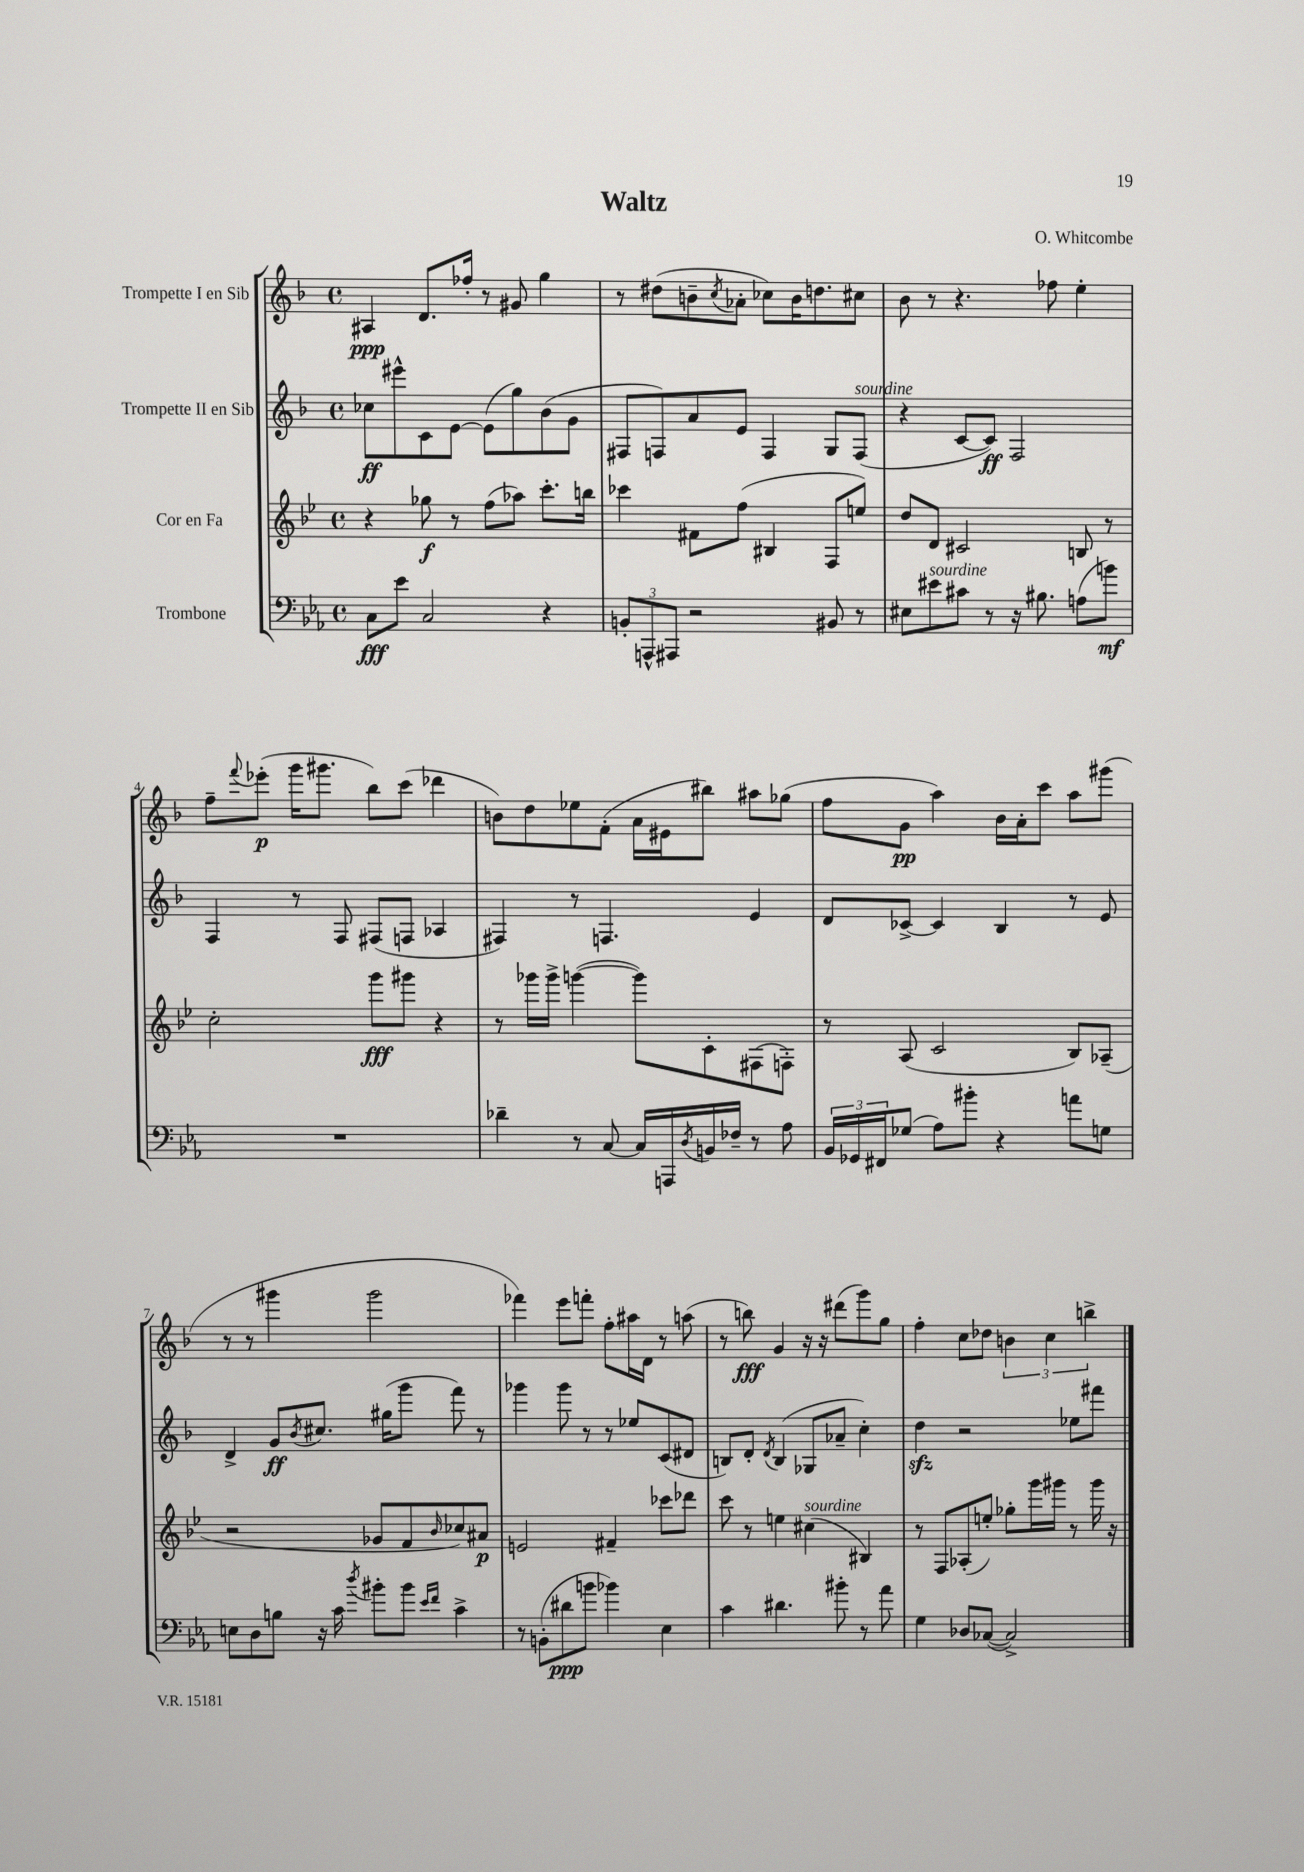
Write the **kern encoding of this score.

**kern	**kern	**kern	**kern
*staff4	*staff3	*staff2	*staff1
*clefF4	*clefG2	*clefG2	*clefG2
*k[b-e-a-]	*k[b-e-]	*k[b-]	*k[b-]
*M4/4	*M4/4	*M4/4	*M4/4
*met(c)	*met(c)	*met(c)	*met(c)
8C	4r	8cc-	4A#
8e-	.	8eee#^^	.
2C	8gg-	8c	8.d
.	8r	[8e	.
.	.	.	16ff-'
.	(8ff	(8e]	8r
.	8aa-)	8gg)	8g#
4r	8.ccc'	(8b-	4gg
.	.	8g	.
.	16bb	.	.
=	=	=	=
12BB'	4ccc-	8F#	8r
12AAA^^	.	.	.
.	.	8F)	(8dd#
12AAA#	.	.	.
2r	8f#	8a	8b~
.	.	.	8qcc
.	(8ff	8e	8a-'
.	4B#	4F	8cc-)
.	.	.	16b
.	.	.	8.dd
8BB#	8F	8G	.
8r	8ee)	(8F	8cc#
=	=	=	=
8E#	8dd	4r	8b-
8e#	8d	.	8r
8c#	2c#	[8c	4.r
8r	.	8c])	.
16r	.	2F	.
8.B#	.	.	.
.	.	.	8ff-
(8A	8B	.	4ee'
8b)	8r	.	.
=	=	=	=
1r	2cc'	4F	8ff~
.	.	.	8qqfff
.	.	.	(8eee-'
.	.	8r	16ggg
.	.	.	8.ggg#
.	.	8F	.
.	8ggg	(8F#	8bb-)
.	8ggg#	8F	(8ccc
.	4r	4A-	4ddd-
=	=	=	=
4d-~	8r	4F#)	8b)
.	16ggg-	.	8dd
.	16ggg-^	.	.
8r	([4ggg	8r	8ee-
[8C	.	4.F	(8f'
16C]	8ggg])	.	16a
16AAA	.	.	16e#
8qD	.	.	.
16BB	8c'	.	8bb#)
16F-~	.	.	.
8r	(8F#	4e	8aa#
8A-	8F')	.	(8gg-
=	=	=	=
24BB-	8r	8d	8ff
24GG-	.	.	.
24FF#	.	.	.
(8G-	(8A	[8c-^	8g
8A-)	2c	4c-]	4aa)
8b#'	.	.	.
4r	.	4B-	16b-
.	.	.	16a'
.	.	.	8ccc
8a	8B-)	8r	8aa
8G	(8A-~	8e	(8ggg#
=	=	=	=
8E	2r	4d^	8r
8D	.	.	8r
8B	.	8g	4ggg#
.	.	8qb-	.
16r	.	8.cc#	.
16c	.	.	.
8qdd	.	.	.
8b#'	8g-	.	2ggg#
.	.	(16gg#	.
8b#	8f	8ggg	.
16qqe-	.	.	.
16qqf	16qqb-	.	.
4c^	8cc-)	8fff)	.
.	8a#	8r	.
=	=	=	=
8r	2e	4ggg-	4fff-)
(8BB'	.	.	.
8d#	.	8ggg-	8eee
8b	.	8r	8fff'
4b-)	4f#~	8r	8ff'
.	.	8ee-	16aa#
.	.	.	16d
4E-	8ccc-	(8c	8r
.	8ddd-	8d#	(8aa
=	=	=	=
4c	8ccc	8B)	8r
.	8r	8d'	8bb)
.	.	8qd	.
4.d#	4ee	(4B	4g
.	(4cc#	8G-	16r
.	.	.	16r
8b#'	.	8a-~	(8ddd#
8r	4B#)	4cc')	8ggg)
8a-	.	.	8gg
=	=	=	=
4G	8r	4dd	4ff'
.	8F	.	.
8D-	(8A-'	2r	8cc
([8C-	8ee')	.	8dd-
2C-^])	8gg-'	.	6b
.	16ggg	.	.
.	.	.	6cc
.	16ggg#	.	.
.	8r	8ee-	.
.	.	.	6bb^
.	16ggg#	8fff#	.
.	16r	.	.
==	==	==	==
*-	*-	*-	*-
